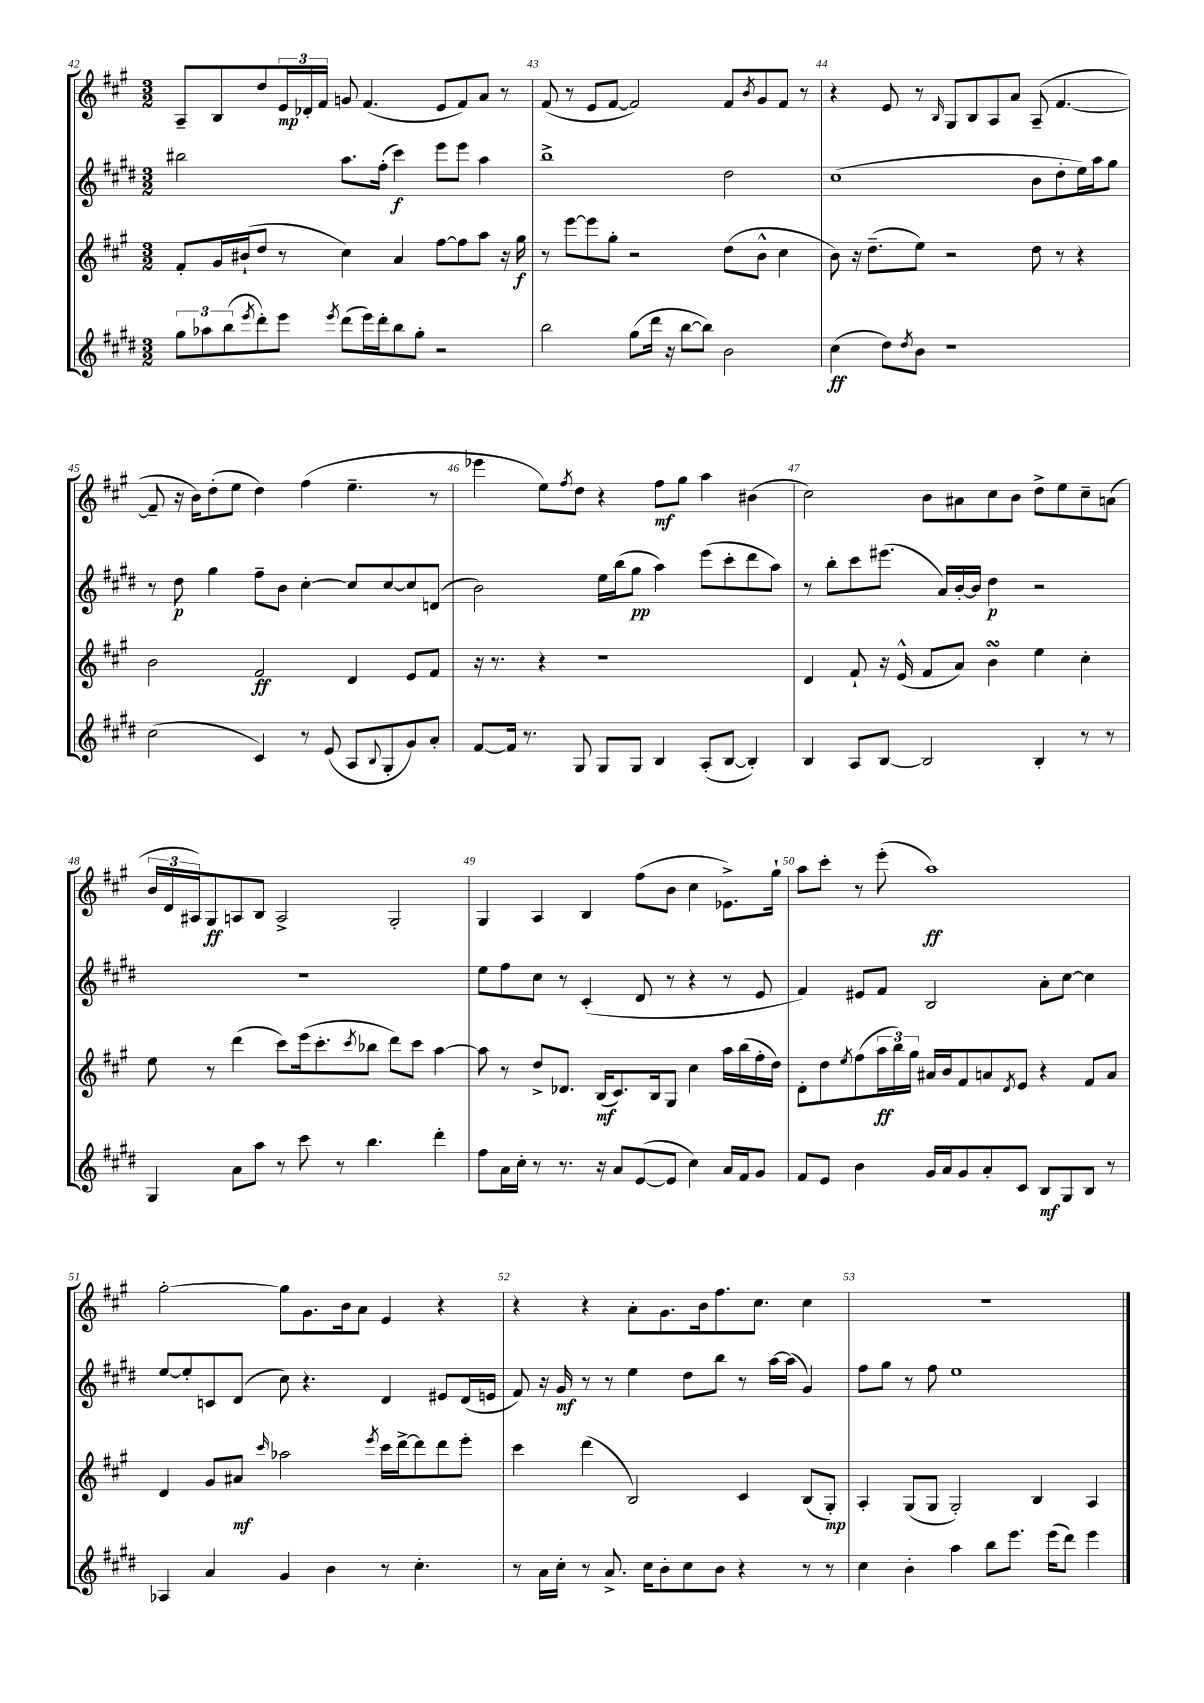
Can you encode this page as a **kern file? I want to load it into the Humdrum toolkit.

**kern	**kern	**kern	**kern
*staff4	*staff3	*staff2	*staff1
*clefG2	*clefG2	*clefG2	*clefG2
*k[f#c#g#d#]	*k[f#c#g#]	*k[f#c#g#d#]	*k[f#c#g#]
*M3/2	*M3/2	*M3/2	*M3/2
12gg#\L	8f#'/L	2bb#\	8A~/L
12aa-\	.	.	.
.	16g#/L	.	8B/
(12bb\	.	.	.
.	(16b#`/J	.	.
8qeee/	.	.	.
8ddd#'\)	8dd/J	.	8dd/
8eee\J	8r	.	24e/L
.	.	.	24d-'/
.	.	.	24f#/JJ
8qeee/	.	.	.
(8ddd#\L	4cc#\)	8.aa\L	8g/
16eee\L)	.	.	(4.f#/
16ddd#'\J	.	(16ff#'\Jk	.
8bb\	4a/	4ccc#\)	.
8gg#'\J	.	.	.
2r	[8ff#\L	8eee\L	8e/L
.	8ff#\]	8eee\J	8f#/)
.	8aa\J	4aa\	8a/J
.	16r	.	8r
.	16gg#\	.	.
=	=	=	=
2bb\	8r	1bb^	(8f#/
.	[8eee\L	.	8r
.	8eee\]	.	8e/L
.	8gg#'\J	.	[8f#/J
(8gg#\L	2r	.	2f#/])
16ddd#\Jk	.	.	.
16r	.	.	.
[8bb\L	.	.	.
8bb\]J)	.	.	.
2b\	(8dd\L	2dd#\	8f#/L
.	.	.	8qb/
.	8b^^\J	.	8g#/
.	4cc#\	.	8f#/J
.	.	.	8r
=	=	=	=
(4cc#\	8b\)	(1cc#	4r
.	16r	.	.
.	(8.dd~\L	.	.
8dd#\L)	.	.	8e/
8qdd#/	.	.	.
8b\J	8ee\J)	.	8r
.	.	.	16qqB/
1r	2r	.	8G#/L
.	.	.	8B/
.	.	.	8A/
.	.	.	8a/J
.	8dd\	8b\L	(8A~/
.	8r	8dd#'\	[4.f#/
.	4r	16ee\L)	.
.	.	16aa\J	.
.	.	8gg#\J	.
=	=	=	=
(2cc#\	2b\	8r	8f#~/]
.	.	8dd#\	16r
.	.	.	16b\LK)
.	.	4gg#\	(8dd'\
.	.	.	8ee\J
4c#/)	2f#/	8ff#~\L	4dd\)
.	.	8b\J	.
8r	.	[4cc#'\	(4ff#\
(8e/	.	.	.
8A/L	4d/	8cc#/]L	4.ee~\
8qqB/	.	.	.
8G#'/	.	[8cc#/	.
8g#/)	8e/L	8cc#/]	.
8a'/J	8f#/J	(8d/J	8r
=	=	=	=
[8f#/L	16r	2b\)	4eee-\
.	8.r	.	.
16f#/]Jk	.	.	.
8.r	.	.	.
.	4r	.	8ee\L)
.	.	.	8qff#/
8G#/	.	.	8dd\J
8G#/L	1r	16ee\LL	4r
.	.	(16bb\J	.
8G#/J	.	8gg#\J	.
4B/	.	4aa\)	8ff#\L
.	.	.	8gg#\J
(8A'/L	.	(8eee\L	4aa\
[8B/J	.	8ccc#'\	.
4B'/])	.	8ddd#\	(4b#\
.	.	8aa\J)	.
=	=	=	=
4B/	4d/	8r	2cc#\)
.	.	8bb'\L	.
8A/L	8f#`/	8ccc#\	.
[8B/J	16r	(8.eee#\J	.
.	(16e^^/	.	.
2B/]	8f#/L	.	8b\L
.	.	16a/LL)	.
.	8a/J)	[16b'/	8a#\
.	.	16b/]JJ	.
.	4b\	4dd#\	8cc#\
.	.	.	8b\J
4B'/	4ee\	2r	8dd^\L
.	.	.	8ee\
8r	4cc#'\	.	8cc#~\
8r	.	.	(8a\J
=	=	=	=
4G#/	8ee\	1.r	24b/LL
.	.	.	24d/
.	.	.	24A#/J)
.	8r	.	8G#/
8a\L	(4ddd\	.	8A/
8aa\J	.	.	8B/J
8r	8ccc#\L)	.	2A^/
8ccc#\	(16eee\k	.	.
.	8.ccc#'\	.	.
8r	.	.	.
.	8qccc#/	.	.
4.bb\	8bb-\J	.	.
.	8ddd\L)	.	2G#'/
.	8ccc#\J	.	.
4ddd#'\	[4aa\	.	.
=	=	=	=
8ff#\L	8aa\]	8ee\L	4G#/
16a\L	8r	8ff#\	.
16cc#'\JJ	.	.	.
8r	8dd^/L	8cc#\J	4A/
8.r	8.d-/J	8r	.
.	.	(4c#'/	4B/
16r	(16B/LK	.	.
8a/L	8.c#/)	.	.
([8e/	.	8d#/	(8ff#\L
.	16B/k	.	.
8e/]J	8G#/J	8r	8b\J
4cc#\)	4cc#\	4r	4cc#\
16a/LL	16aa\LL	8r	8.e-^\L)
16f#/J	(16bb\	.	.
8g#/J	16ff#'\	8e/	.
.	16dd\JJ)	.	16gg#`\Jk
=	=	=	=
8f#/L	8d'\L	4f#/)	8aa\L
8e/J	8dd\	.	8ccc#'\J
.	8qee/	.	.
4b\	(8ff#\	8e#/L	8r
.	24aa\L	8f#/J	(8eee'\
.	24bb\)	.	.
.	24gg#\JJ	.	.
16g#/LL	16a#/LL	2B/	1aa)
16a/J	16b/J	.	.
8g#/	8f#/	.	.
8a'/	8a/	.	.
.	8qd/	.	.
8c#/J	8e/J	.	.
8B/L	4r	8a'\L	.
8G#/	.	[8cc#\J	.
8B/J	8f#/L	4cc#\]	.
8r	8a/J	.	.
=	=	=	=
4A-/	4d/	[8ee/L	[2gg#'\
.	.	8ee'/]	.
4a/	8g#/L	8c/	.
.	8a#/J	(8d#/J	.
.	16qqccc#/	.	.
4g#/	2aa-\	8cc#\)	8gg#\]L
.	.	4.r	8.g#\
4b\	.	.	.
.	.	.	16b\k
.	.	.	8a\J
.	8qeee/	.	.
8r	16ccc#\LL	4d#/	4e/
.	[16ddd^\J	.	.
4.cc#'\	8ddd\]	.	.
.	8ddd\	8e#/L	4r
.	8eee'\J	(16d#/L	.
.	.	16e/JJ	.
=	=	=	=
8r	4ccc#\	8f#/)	4r
16a\LL	.	16r	.
16cc#'\JJ	.	16g#/	.
8r	(4ddd\	8r	4r
8.a^/	.	8r	.
.	2B/)	4ee\	8a'\L
16cc#\LK	.	.	.
8b'\	.	.	8.g#\
8cc#\	.	8dd#\L	.
.	.	.	16b\k
8b\J	.	8bb\J	8.ff#\
4r	4c#/	8r	.
.	.	.	8.cc#\J
.	.	[16aa\LL	.
.	.	(16aa\]JJ	.
8r	(8B/L	4g#/)	4cc#\
8r	8G#'/J)	.	.
=	=	=	=
4cc#\	4A'/	8ff#\L	1.r
.	.	8gg#\J	.
4b'\	(8G#/L	8r	.
.	8G#/J	8ff#\	.
4aa\	2G#'/)	1ee	.
8bb\L	.	.	.
8.eee\J	.	.	.
.	4B/	.	.
(16eee\LK	.	.	.
8ddd#\J)	.	.	.
4eee\	4A/	.	.
==	==	==	==
*-	*-	*-	*-
